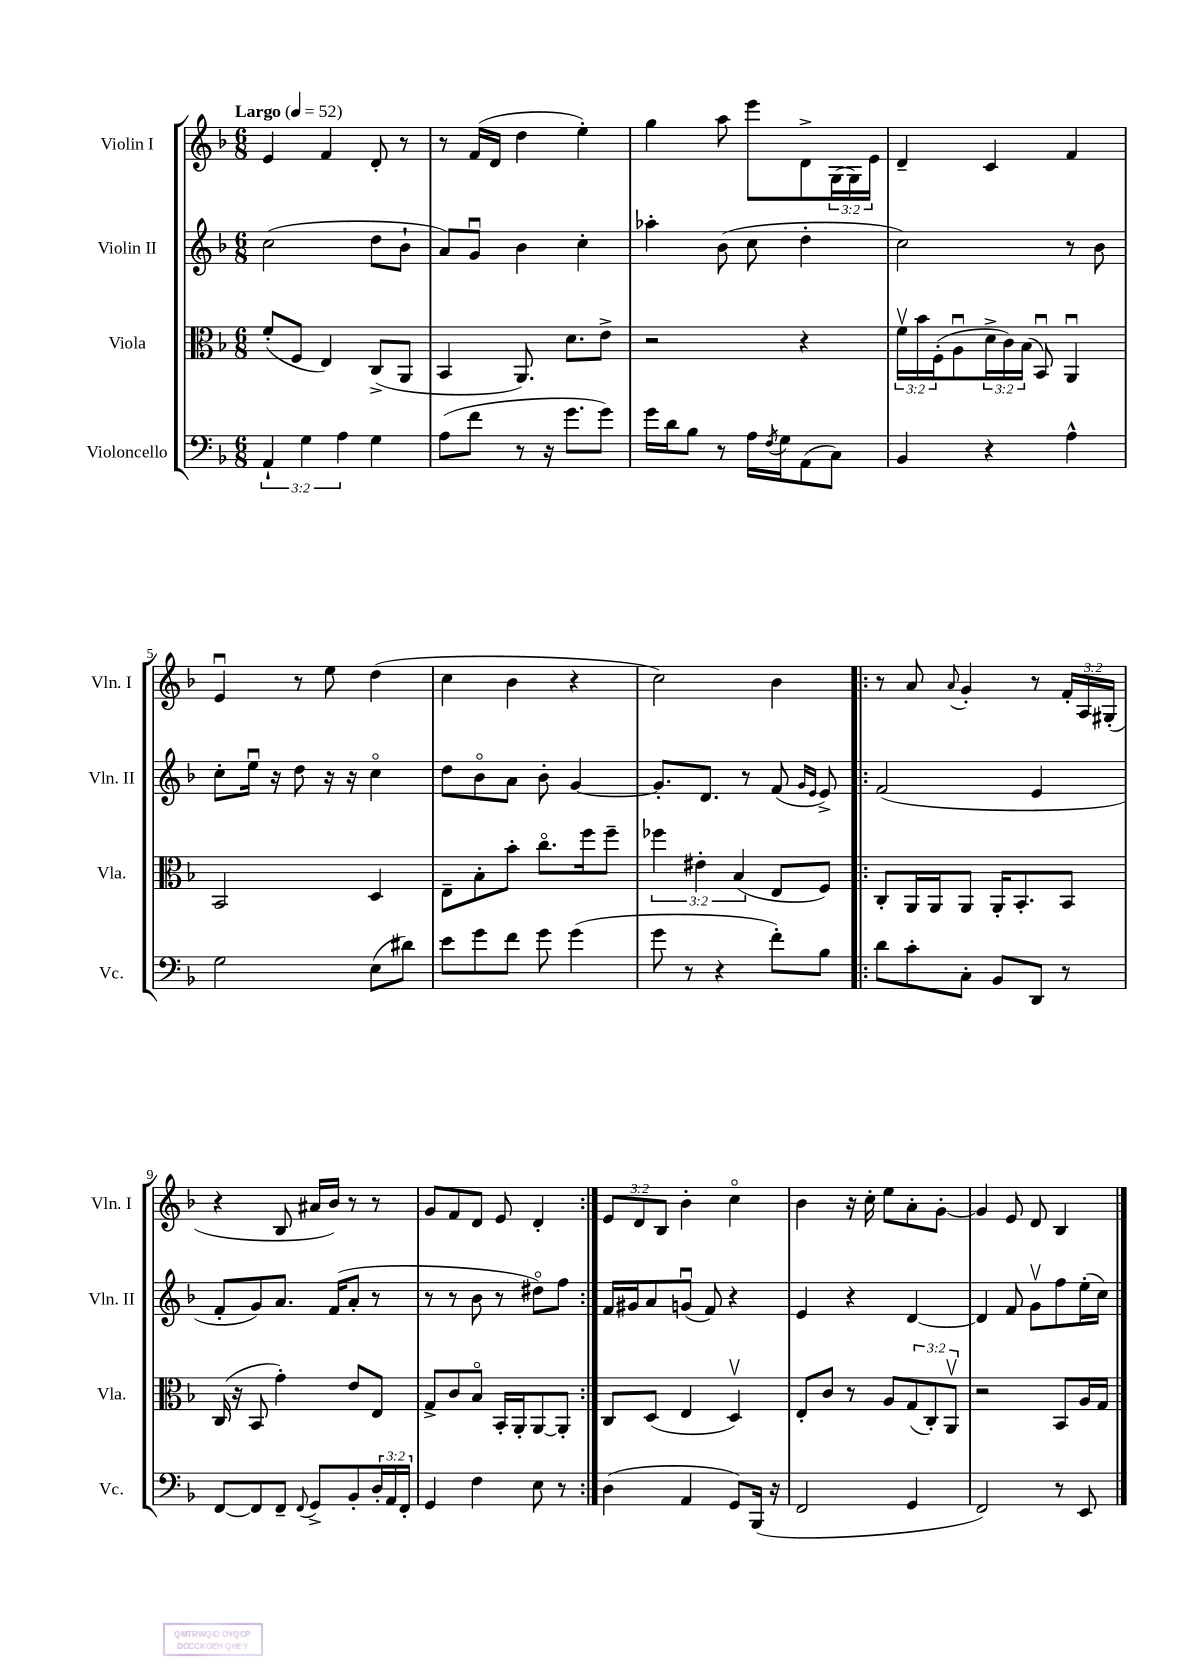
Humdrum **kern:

**kern	**kern	**kern	**kern
*staff4	*staff3	*staff2	*staff1
*clefF4	*clefC3	*clefG2	*clefG2
*k[b-]	*k[b-]	*k[b-]	*k[b-]
*M6/8	*M6/8	*M6/8	*M6/8
*MM52	*MM52	*MM52	*MM52
6AA`	(8f'	(2cc	4e
.	8F	.	.
6G	.	.	.
.	4E)	.	4f
6A	.	.	.
4G	(8C^	8dd	8d'
.	8AA	8b-`	8r
=	=	=	=
(8A	4BB-	8a)	8r
8f	.	8gu	(16f
.	.	.	16d
8r	8.AA)	4b-	4dd
16r	.	.	.
8.g	8.d	.	.
.	.	4cc'	4ee')
8g)	8e^	.	.
=	=	=	=
16g	2r	4aa-'	4gg
16d	.	.	.
8B-	.	.	.
8r	.	(8b-	8aa
16A	.	8cc	8eee
8qF	.	.	.
16G	.	.	.
(8AA	4r	4dd'	8d^
8C)	.	.	(24G
.	.	.	24G)
.	.	.	24e
=	=	=	=
4BB-	24fv	2cc)	4d~
.	24b-	.	.
.	(24F'	.	.
.	8Au	.	.
4r	24d^	.	4c
.	24c)	.	.
.	(24B-	.	.
.	8BB-u)	.	.
4A^^	4AAu	8r	4f
.	.	8b-	.
=	=	=	=
2G	2BB-	8cc'	4eu
.	.	16eeu	.
.	.	16r	.
.	.	8dd	8r
.	.	16r	8ee
.	.	16r	.
(8E	4D	4cco	(4dd
8d#)	.	.	.
=	=	=	=
8e	8E~	8dd	4cc
8g	8B-'	8b-o	.
8f	8b-'	8a	4b-
8g	8.cco	8b-'	.
(4g	.	[4g	4r
.	16ff	.	.
.	8ff~	.	.
=	=	=	=
8g	6ff-	8.g']	2cc)
8r	.	.	.
.	6e#'	.	.
.	.	8.d	.
4r	.	.	.
.	(6B-	.	.
.	.	8r	.
8f')	8E	(8f	4b-
.	.	16qqg	.
.	.	16qqe	.
8B-	8F)	8e^)	.
=!|:	=!|:	=!|:	=!|:
8d	8C'	(2f	8r
8c'	16AA	.	8a
.	16AA	.	.
.	.	.	8qqa
8C'	8AA	.	4g'
8BB-	16AA'	.	.
.	8.BB-'	.	.
8DD	.	4e	8r
8r	8BB-	.	24f'
.	.	.	24A
.	.	.	(24G#'
=	=	=	=
[8FF	(16C	8f'	4r
.	16r	.	.
8FF]	8BB-	8g)	.
8FF~	4g')	8.a	8B-
8qqFF	.	.	.
8GG^	.	.	16a#
.	.	(16f	16b-)
8BB-'	8e	8a'	8r
24D'	8E	8r	8r
24AA	.	.	.
24FF'	.	.	.
=	=	=	=
4GG	8G^	8r	8g
.	8c	8r	8f
4F	8B-o	8b-	8d
.	16BB-'	8r	8e
.	16AA'	.	.
8E	[8AA	8dd#o)	4d'
8r	8AA']	8ff	.
=:|!	=:|!	=:|!	=:|!
(4D	8C	16f	12e
.	.	16g#	.
.	.	.	12d
.	(8D	8a	.
.	.	.	12B-
4AA	4E	(8gu	4b-'
.	.	8f)	.
8GG)	4Dv)	4r	4cco
(16BBB-	.	.	.
16r	.	.	.
=	=	=	=
2FF	8E'	4e	4b-
.	8c	.	.
.	8r	4r	16r
.	.	.	16cc'
.	8A	.	8ee
4GG	(12G	[4d	8a'
.	12C')	.	.
.	.	.	[8g'
.	12AAv	.	.
=	=	=	=
2FF)	2r	4d]	4g]
.	.	8f	8e
.	.	8gv	8d
8r	8BB-	8ff	4B-
8EE	16A	(16ee'	.
.	16G	16cc)	.
==	==	==	==
*-	*-	*-	*-
